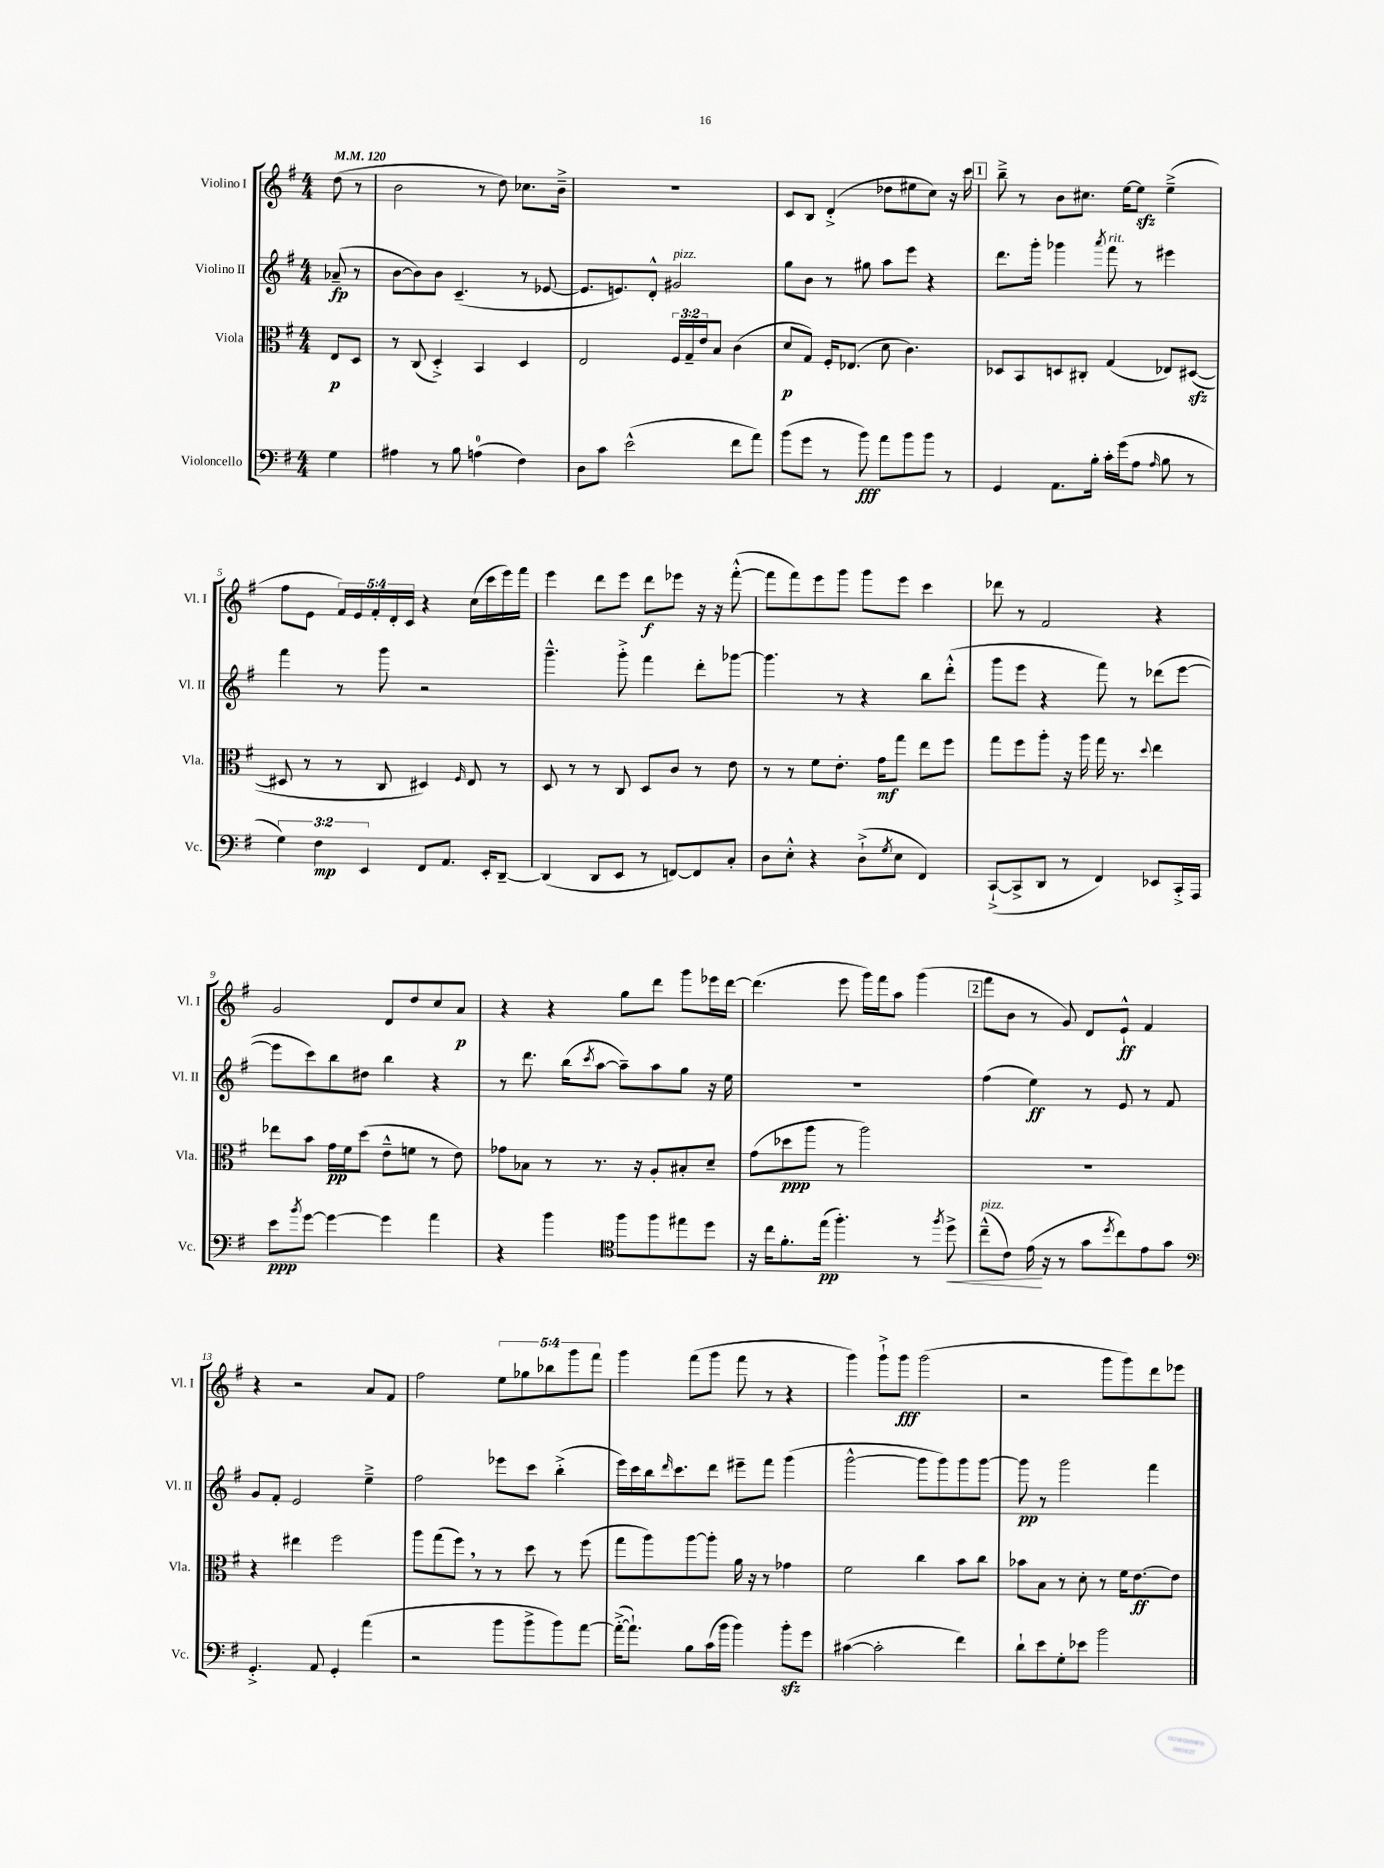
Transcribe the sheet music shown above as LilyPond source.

<<
\new StaffGroup <<
\new Staff = "s0" \with { instrumentName = "Violino I" shortInstrumentName = "Vl. I" } {
    \clef treble \key g \major \numericTimeSignature \time 4/4 \override Staff.TupletNumber.text = #tuplet-number::calc-fraction-text \partial 4 \tempo 4 = 120
    d''8( r8 |
    b'2 r8 d''8) ces''8. b'16---> |
    R1 |
    c'8 b8 d'4-.->( des''8 eis''8 c''8) r16 c'''16 |
    \mark \markup { \box "1" } b''8---> r8 b'8 cis''8. e''16~ e''8\sfz e''4--->( |
    fis''8 e'8 \tuplet 5/4 { fis'16) e'16 fis'16-. d'16-. c'16 } r4 c''16( c'''16 e'''16) fis'''16 |
    e'''4 d'''8 e'''8 d'''8\f ees'''8 r16 r16 fis'''8~-.-^( |
    fis'''8 fis'''8) e'''8 g'''8 g'''8 e'''8 c'''4 |
    des'''8 r8 fis'2 r4 |
    g'2 d'8 d''8 c''8 a'8\p |
    r4 r4 g''8 d'''8 g'''8 ees'''16 d'''16~ |
    d'''4.( e'''8 g'''16) fis'''16 a''8 g'''4( |
    \mark \markup { \box "2" } fis'''8 b'8 r8 g'8) d'8 e'8-!-^\ff fis'4 |
    r4 r2 a'8 fis'8 |
    fis''2 \tuplet 5/4 { e''8 ges''8 bes''8 g'''8 fis'''8 } |
    g'''4 fis'''8( g'''8 fis'''8 r8 r4 |
    g'''4) g'''8-!-> g'''8\fff g'''2( |
    r2 g'''8 g'''8) d'''8 ees'''8 \bar "|." |
}
\new Staff = "s1" \with { instrumentName = "Violino II" shortInstrumentName = "Vl. II" } {
    \clef treble \key g \major \numericTimeSignature \time 4/4 \partial 4
    aes'8--\fp( r8 |
    b'8~ b'8) b'8 c'4.--( r8 ees'8~ |
    ees'8. e'8.) d'8-.-^ gis'2^\markup { \italic "pizz." } |
    g''8 b'8 r8 gis''8 a''8 e'''8 r4 |
    \mark \markup { \box "1" } d'''8. g'''16-. ges'''4 \acciaccatura { a'''8 } fis'''8^\markup { \italic "rit." } r8 eis'''4 |
    fis'''4 r8 g'''8 r2 |
    g'''4.---^ g'''8-.-> fis'''4 d'''8-. ges'''8~ |
    ges'''4. r8 r4 b''8 d'''8-.-^( |
    g'''8 e'''8 r4 fis'''8) r8 des'''8( e'''8~ |
    e'''8 c'''8) b''8 dis''8 b''4 r4 |
    r8 d'''8. b''16( \acciaccatura { c'''8 } a''8~ a''8--) a''8 g''8 r16 e''16 |
    R1 |
    \mark \markup { \box "2" } fis''4( e''4\ff) r8 e'8 r8 fis'8 |
    g'8 fis'8-. e'2 e''4---> |
    fis''2 ees'''8 c'''8 b''4-.->( |
    e'''16) c'''16 b''16 \grace { d'''16 } c'''8. d'''8 eis'''8-- fis'''8 g'''4( |
    g'''2~-^ g'''8 g'''8) g'''8 g'''8~ |
    g'''8\pp r8 g'''2 fis'''4 \bar "|." |
}
\new Staff = "s2" \with { instrumentName = "Viola" shortInstrumentName = "Vla." } {
    \clef alto \key g \major \numericTimeSignature \time 4/4 \override Staff.TupletNumber.text = #tuplet-number::calc-fraction-text \partial 4
    e8\p d8 |
    r8 c8( d4-.->) b,4 d4 |
    e2 \tuplet 3/2 { fis16 g16-- e'16 } b8 c'4( |
    d'8\p g8) fis16-. ees8.( d'8 c'4.) |
    \mark \markup { \box "1" } des8 b,8 d8 cis8-. g4( ees8) dis8~\sfz( |
    dis8 r8 r8 c8 dis4) \grace { fis16 } e8 r8 |
    d8 r8 r8 c8 d8 c'8 r8 e'8 |
    r8 r8 fis'8 e'8.-. g'16\mf g''8 e''8 fis''8 |
    g''8 fis''8 a''8-. r16 a''16 g''16 r8. \appoggiatura { d''8 } e''4 |
    ees''8 b'8 g'16\pp fis'16 d''8( e'8---^ f'8 r8 e'8) |
    ges'8 bes8 r8 r8. r16 a8-. bis8-. d'8-- |
    g'8( des''8\ppp a''8 r8 a''2) |
    \mark \markup { \box "2" } R1 |
    r4 eis''4 fis''2 |
    a''8 g''8( fis''8) \breathe r8 r8 d''8 r8 fis''8( |
    g''8 a''8) a''8~ a''8-. a'16 r16 r8 ges'4 |
    fis'2 c''4 b'8 c''8 |
    bes'8 b8 r8 d'8-. r8 fis'16 e'8.~\ff e'8 \bar "|." |
}
\new Staff = "s3" \with { instrumentName = "Violoncello" shortInstrumentName = "Vc." } {
    \clef bass \key g \major \numericTimeSignature \time 4/4 \override Staff.TupletNumber.text = #tuplet-number::calc-fraction-text \partial 4
    g4 |
    ais4 r8 b8 a4-0( fis4) |
    d8 c'8 e'2-^( fis'8 a'8) |
    b'8( g'8 r8 b'8\fff) a'8 b'8 b'8 r8 |
    \mark \markup { \box "1" } g,4 a,8. b16-. c'16-. g'16( a8 \grace { a16 } b8 r8 |
    \tuplet 3/2 { g4) fis4\mp e,4 } fis,8 a,8. e,16-. d,8~-- |
    d,4( d,8 e,8 r8 f,8~) f,8 c8-. |
    d8 e8-.-^ r4 d8-!->( \acciaccatura { g8 } e8 fis,4) |
    c,8~-!->( c,8-> d,8 r8 fis,4) ees,8 c,16-.-> a,,16 |
    e'8\ppp \acciaccatura { b'8 } g'8~ g'4~ g'4 a'4 |
    r4 b'4 \clef tenor fis''8 fis''8 eis''8 d''8 |
    r16 c''16 fis'8.-. e''16\pp( fis''4.-.) r8 \acciaccatura { fis''8 } d''8->\< |
    \mark \markup { \box "2" } c''8---^^\markup { \italic "pizz." }( c'8) e'16\!( r16 r8 g'8 \acciaccatura { d''8 } c''8) e'8 g'8 |
    \clef bass g,4.-.-> a,8 g,4-. a'4( |
    r2 b'8 b'8-> b'8) a'8~ |
    a'16~-.->( a'8.-!) b8 c'16( b'16 b'4) b'8-.\sfz g'8 |
    cis'4~( cis'2-. fis'4) |
    d'8-! e'8 g8-. ees'8 b'2 \bar "|." |
}
>>
>>
